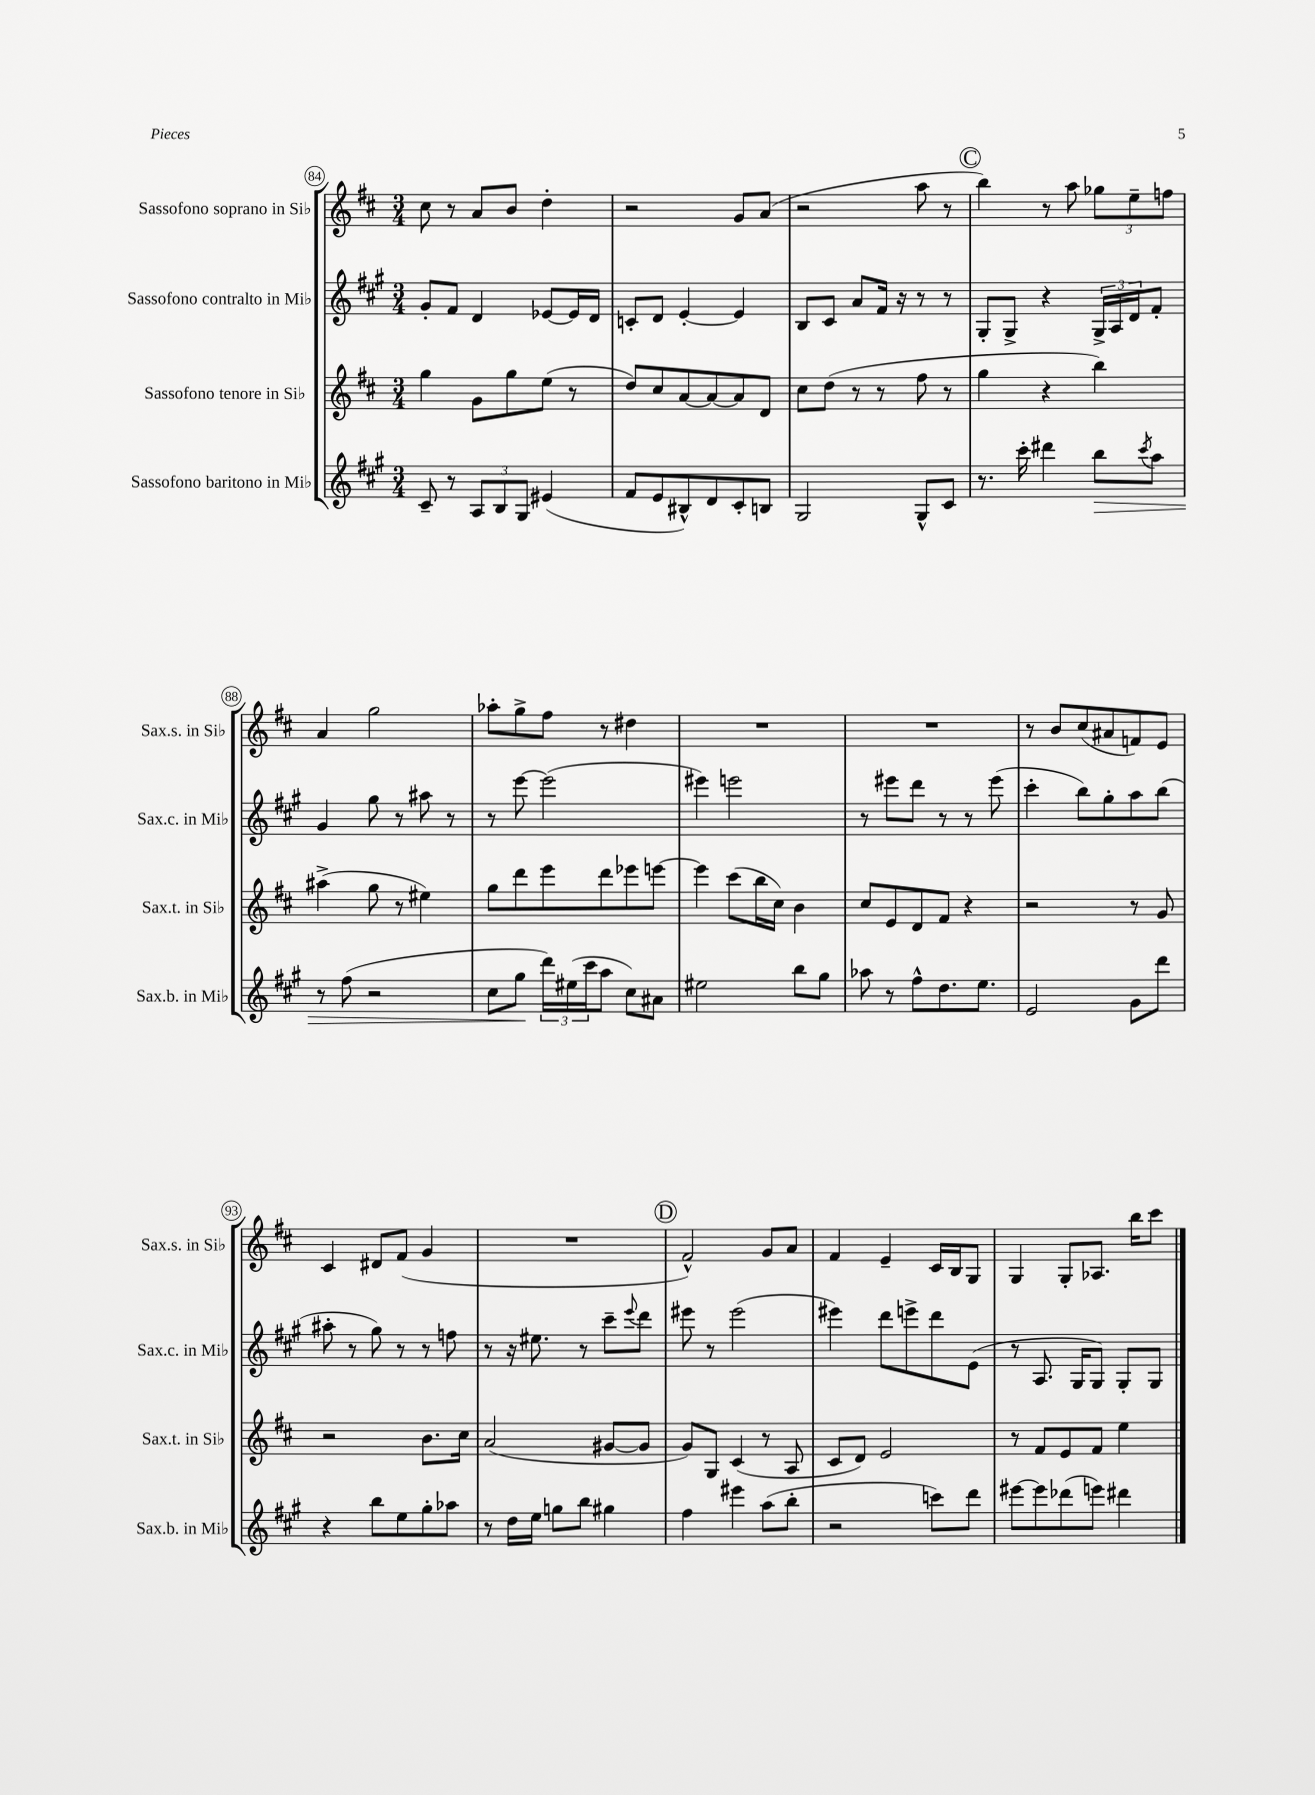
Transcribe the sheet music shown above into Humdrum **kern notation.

**kern	**dynam	**kern	**kern	**kern
*part4	*part4	*part3	*part2	*part1
*staff4	*staff4	*staff3	*staff2	*staff1
*I"Sassofono baritono in Mi♭	*	*I"Sassofono tenore in Si♭	*I"Sassofono contralto in Mi♭	*I"Sassofono soprano in Si♭
*I'Sax.b. in Mi♭	*	*I'Sax.t. in Si♭	*I'Sax.c. in Mi♭	*I'Sax.s. in Si♭
*clefG2	*	*clefG2	*clefG2	*clefG2
*k[f#c#g#]	*	*k[f#c#]	*k[f#c#g#]	*k[f#c#]
*M3/4	*	*M3/4	*M3/4	*M3/4
=84	=84	=84	=84	=84
8c#~/	.	4gg\	8g#'/L	8cc#\
8r	.	.	8f#/J	8r
12A/L	.	8g\L	4d/	8a/L
12B/	.	.	.	.
.	.	8gg\	.	8b/J
12G#/J	.	.	.	.
(4e#X/	.	(8ee\J	[8e-X/L	4dd'\
.	.	8r	16e-/L]	.
.	.	.	16d/JJ	.
=85	=85	=85	=85	=85
8f#/L	.	8dd/L)	8cn'/L	2r
8e/	.	8cc#/	8d/J	.
8B#X^^/)	.	[8a/	[4e'/	.
8d/	.	8a/_	.	.
8c#'/	.	8a/]	4e/]	8g/L
8Bn/J	.	8d/J	.	(8a/J
=86	=86	=86	=86	=86
2G#/	.	8cc#\L	8B/L	2r
.	.	(8dd\J	8c#/J	.
.	.	8r	8a/L	.
.	.	8r	16f#/Jk	.
.	.	.	16r	.
8G#^^/L	.	8ff#\	8r	8aa\
8c#/J	.	8r	8r	8r
!!LO:REH:place=s1:t=C
=87	=87	=87	=87	=87
8.r	.	4gg\	8G#'/L	4bb\)
.	.	.	8G#^/J	.
16ccc#'\	.	.	.	.
4ddd#X\	.	4r	4r	8r
.	.	.	.	8aa\
!	!LO:HP:b	!	!	!
8bb\L	>	4bb\)	24G#^/LL	12gg-X\L
.	.	.	24A/	.
.	.	.	24d/J	12ee~\
8qccc#/	.	.	.	.
8aa\J	.	.	8f#'/J	.
.	.	.	.	12ffn\J
!!LO:LB:g=z
=88	=88	=88	=88	=88
8r	.	(4aa#X^\	4g#/	4a/
(8ff#\	.	.	.	.
2r	.	8gg\	8gg#\	2gg\
.	.	8r	8r	.
.	.	4ee#X\)	8aa#X\	.
.	.	.	8r	.
=89	=89	=89	=89	=89
8cc#\L	.	8gg\L	8r	8aa-X'\L
8gg#\J	.	8ddd\	[8eee\	8gg^\
24ddd\LL)	]	8eee\	(2eee\]	8ff#\J
(24ee#X\	.	.	.	.
24ccc#\J	.	.	.	.
8aa\J	.	8ddd\	.	8r
8cc#\L)	.	8eee-X\	.	4dd#X\
8a#X\J	.	[8eeen\J	.	.
=90	=90	=90	=90	=90
2ee#X\	.	4eee\]	4eee#X\)	2.r
.	.	(8ccc#\L	2eeen\	.
.	.	16bb\L	.	.
.	.	16cc#\JJ)	.	.
8bb\L	.	4b\	.	.
8gg#\J	.	.	.	.
=91	=91	=91	=91	=91
8aa-X\	.	8cc#/L	8r	2.r
8r	.	8e/	8eee#X\L	.
8ff#^^\L	.	8d/	8ddd\J	.
8.dd\	.	8f#/J	8r	.
.	.	4r	8r	.
8.ee\J	.	.	.	.
.	.	.	(8eee#\	.
=92	=92	=92	=92	=92
2e/	.	2r	4ccc#'\	8r
.	.	.	.	8b/L
.	.	.	8bb\L)	(8cc#/
.	.	.	8gg#'\	8a#X/
8g#\L	.	8r	8aa\	8fn/)
8ddd\J	.	8g/	(8bb\J	8e/J
!!LO:LB:g=z
=93	=93	=93	=93	=93
4r	.	2r	8aa#X'\	4c#/
.	.	.	8r	.
8bb\L	.	.	8gg#\)	8d#X/L
8ee\	.	.	8r	(8f#/J
8gg#'\	.	8.b\L	8r	4g/
8aa-X\J	.	.	8ffn\	.
.	.	16cc#\Jk	.	.
=94	=94	=94	=94	=94
8r	.	(2a/	8r	2.r
16dd\LL	.	.	16r	.
16ee\JJ	.	.	8.ee#X\	.
8ggn\L	.	.	.	.
8bb\J	.	.	8r	.
4gg#X\	.	[8g#X/L	8ccc#~\L	.
.	.	.	8qqeee/	.
.	.	8g#/J]	8ddd\J	.
!!LO:REH:place=s1:t=D
=95	=95	=95	=95	=95
4ff#\	.	8g/L)	8eee#X\	2f#^^/)
.	.	8G/J	8r	.
4eee#X\	.	(4c#/	(2eee#\	.
(8aa\L	.	8r	.	8g/L
8bb'\J	.	8A/	.	8a/J
=96	=96	=96	=96	=96
2r	.	8c#/L	4eee#X\)	4f#/
.	.	8d/J)	.	.
.	.	2e/	8ddd\L	4e~/
.	.	.	8eeen^\	.
8cccn\L)	.	.	8ddd\	16c#/LL
.	.	.	.	16B/J
8ddd\J	.	.	(8e\J	8G/J
=97	=97	=97	=97	=97
[8eee#X\L	.	8r	8r	4G/
8eee#\]	.	8f#/L	8.A/	.
(8ddd-X\	.	8e/	.	8G'/L
.	.	.	16G#/KL	.
8eeen\J)	.	8f#/J	8G#/J)	8.A-X/J
4ddd#X\	.	4ee\	8G#'/L	.
.	.	.	.	16bb\KL
.	.	.	8G#/J	8ccc#\J
==	==	==	==	==
*-	*-	*-	*-	*-
